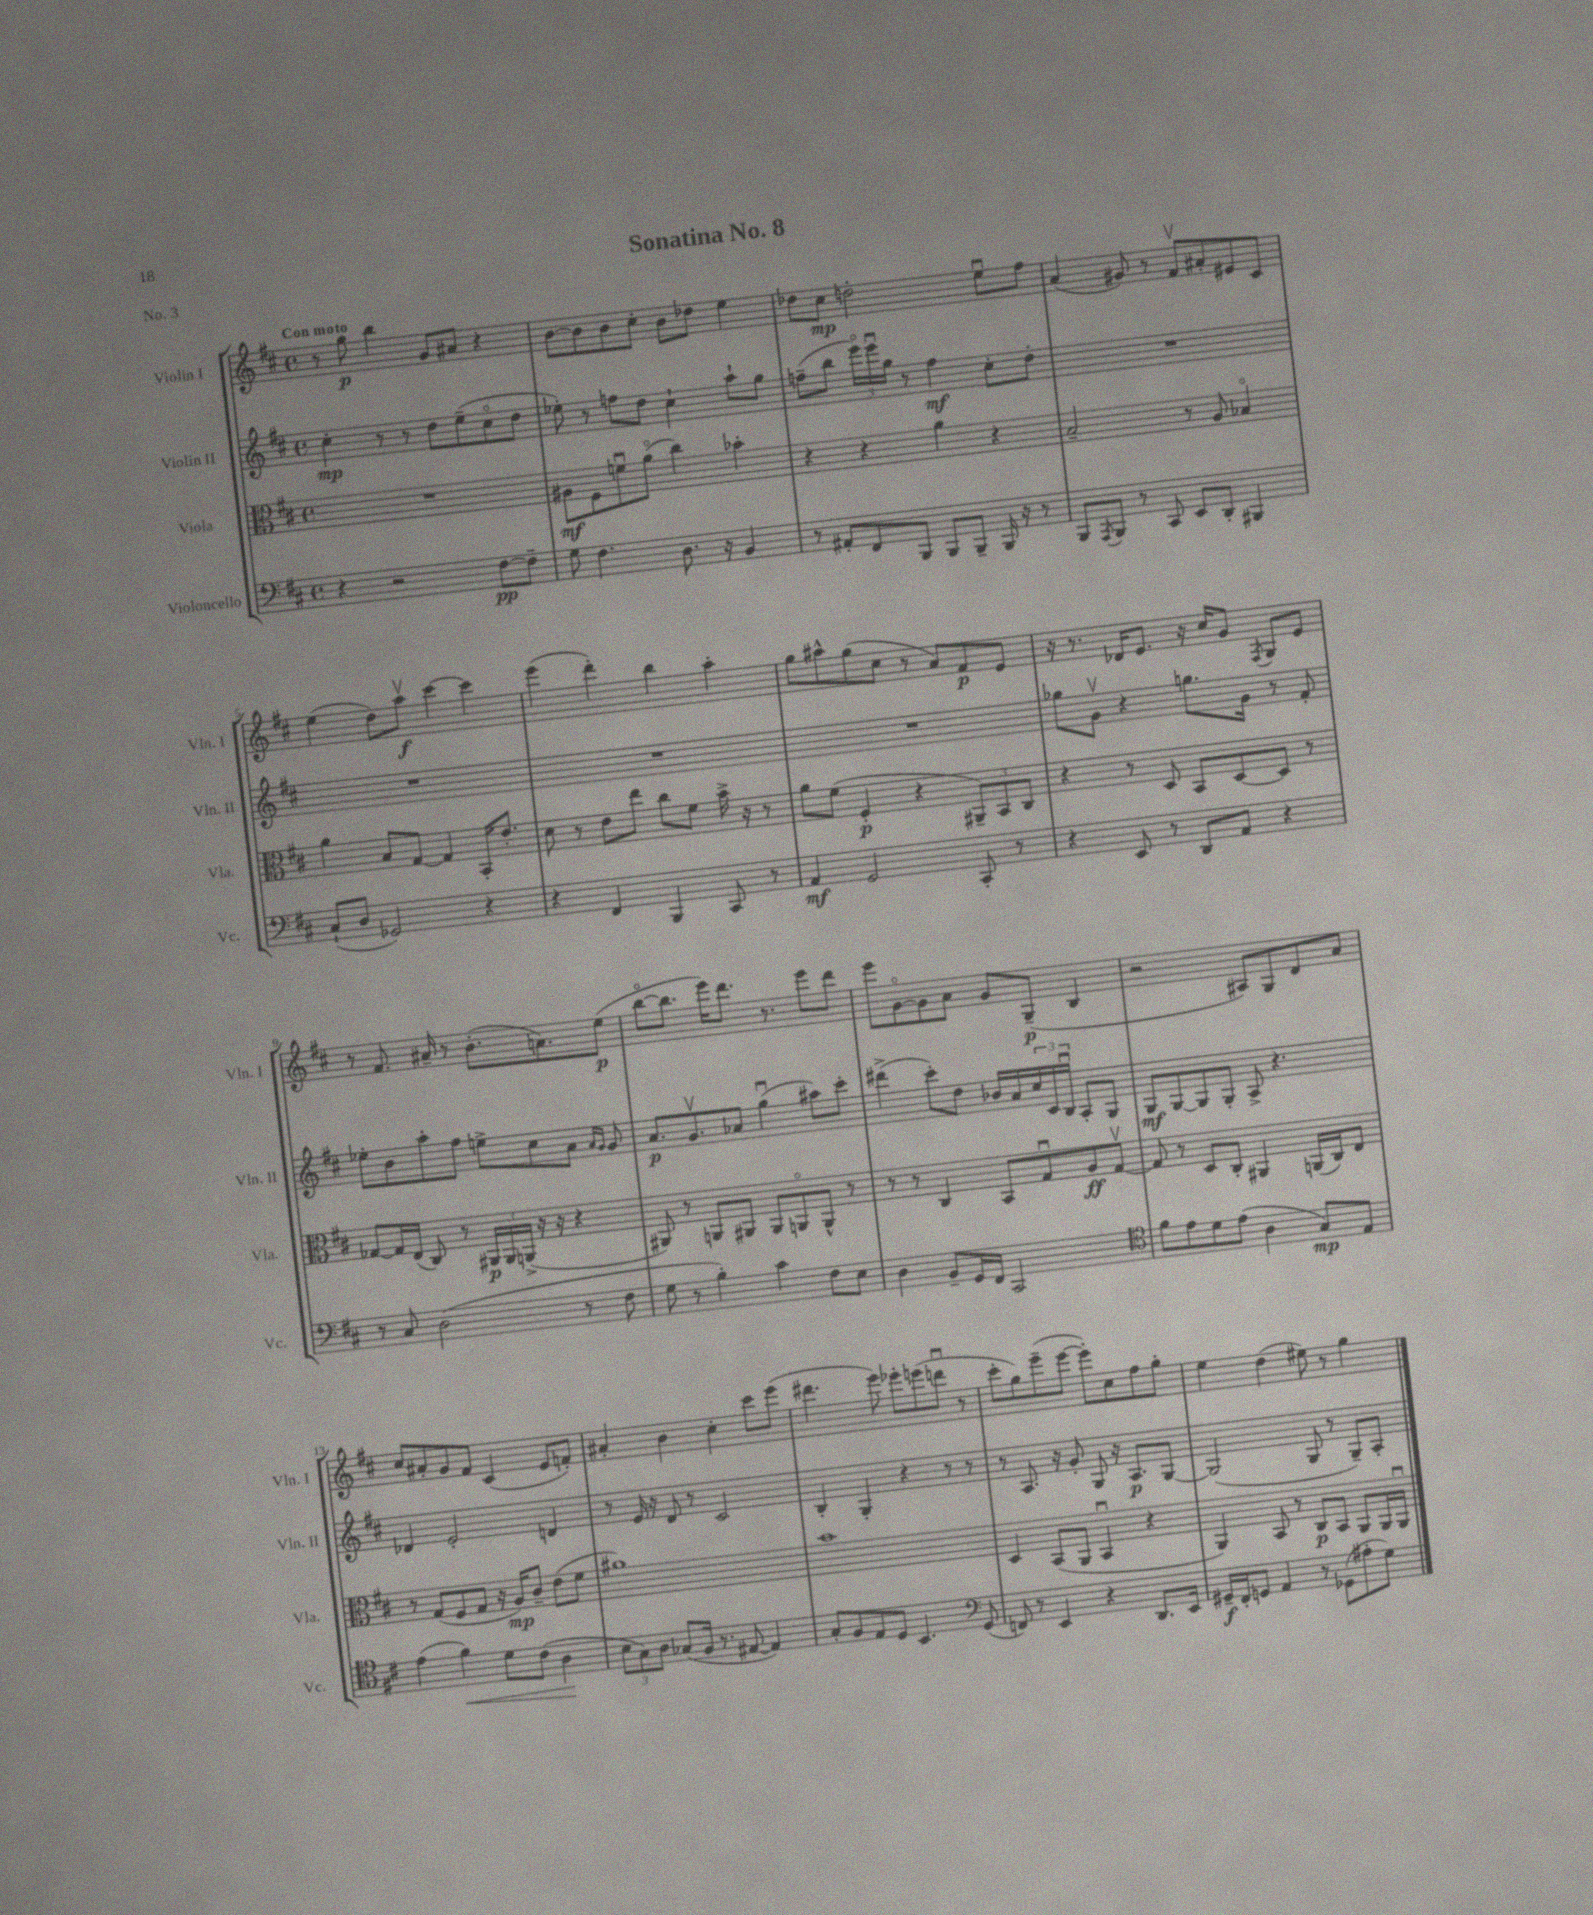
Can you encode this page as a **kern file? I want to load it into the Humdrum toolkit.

**kern	**kern	**kern	**kern
*staff4	*staff3	*staff2	*staff1
*clefF4	*clefC3	*clefG2	*clefG2
*k[f#c#]	*k[f#c#]	*k[f#c#]	*k[f#c#]
*M4/4	*M4/4	*M4/4	*M4/4
*met(c)	*met(c)	*met(c)	*met(c)
4r	1r	4cc#'	8r
.	.	.	8gg
2r	.	8r	4bb
.	.	8r	.
.	.	8dd	8g
.	.	(8ee~	8a#
[8F#	.	8cc#o	4r
8F#~]	.	8dd	.
=	=	=	=
8G	8A#	8ee-')	[8b
4.F#	8F#	8r	8b]
.	8fu	8ff	8b
.	(8ao	8dd	8cc#'
8.D	4cc#)	4cc#`	8b
.	.	.	8dd-
16r	.	.	.
4BB	4b-'	8aa`	4ee
.	.	8gg	.
=	=	=	=
8r	4r	(8ff~	8dd-
8AA#'	.	8bb	8cc#
8FF#	4r	24eeeo)	2dd'
.	.	24eeeu	.
.	.	24gg	.
8BBB	.	8r	.
8BBB	4a	4ff	.
8BBB~	.	.	.
16BBB	4r	8cc#'	8eeu
16r	.	.	.
8r	.	8dd'	8ff#
=	=	=	=
8BBB	2B~	1r	(4a
8qAAA	.	.	.
8BBB	.	.	.
8r	.	.	8g#)
8CC#	.	.	8r
8EE	8r	.	8f#v
8DD'	8A	.	8a#'
4BBB#	4B-o	.	8e#
.	.	.	8c#
=	=	=	=
(8C#`	4a	1r	(4ee
8D	.	.	.
2GG-)	8B	.	8dd)
.	[8G	.	8aav
.	4G]	.	[4ccc#
4r	16BB'	.	4ccc#]
.	8.e'	.	.
=	=	=	=
4r	8d	1r	(4eee
.	8r	.	.
4FF#	8e	.	4ddd')
.	8ee	.	.
4BBB	8cc#	.	4bb
.	8f#	.	.
8CC#	16b^	.	4aa'
.	16r	.	.
8r	8r	.	.
=	=	=	=
4AA	8a	1r	8gg
.	(8f#	.	8aa#^^
2GG	4F#'	.	(8gg
.	.	.	8cc#
.	4r	.	8r
.	.	.	8a)
8CC#'	12AA#~)	.	8f#
.	12BB	.	.
8r	.	.	8e
.	12C#	.	.
=	=	=	=
4r	4r	8gg-	16r
.	.	.	8.r
.	.	8gv	.
8EE	8r	4r	16d-
.	.	.	8.e
8r	8D	.	.
8DD	8BB	8.gg	16r
.	.	.	16cc#
8AA	[8D	.	8g
.	.	16g	.
.	.	.	8qF#
4r	8D]	8r	8G
.	8r	8f#'	8e
=	=	=	=
8r	[8G-	8ee-'	8r
8C#	16G-]	8b	8.f#
.	(16E	.	.
(2D	8C#)	8aa'	.
.	.	.	16a#~
.	8r	8ff#	8r
.	24AA#	8ee^	(8.b'
.	24AA#	.	.
.	(24AA^	.	.
.	16r	8cc#	.
.	16r	.	8.a)
8r	4r	8a	.
.	.	16qqa	.
.	.	16qqg	.
8F#	.	8g	(8ee
=	=	=	=
8G	8AA#)	8.a	[8bbo
8r	8r	.	8.bb]
.	.	8.gv	.
4B')	8AA	.	.
.	.	.	16eee)
.	8AA#	8a-	8.ddd
4c#	8AA#	(4ggu	.
.	.	.	8.r
.	8AAo	.	.
8F#	8AA^^	8aa#)	8eee
8E	8r	8ccc#'	8ddd
=	=	=	=
4D	8r	(4ddd#^	8eee
.	8r	.	[8go
8BB~	4C#	8ccc#')	8g]
16GG	.	8dd	8a
16FF#	.	.	.
2CC#	8BB	16b-	8g
.	.	16a	.
.	8Gu	24cc#	(8G~
.	.	24c#	.
.	.	24Bu	.
.	8A	8A'	4B
.	[8Gv	8G	.
=	=	=	=
*clefC4	*	*	*
8f#	8G]	8G	2r
8e	8r	[8G	.
8d	8D	8G]	.
(8e	8C#'	8G'	.
4A	4AA#	8A^	8A#)
.	.	4.r	8G
8G)	(16AA	.	8d
.	16C#)	.	.
8E	8E	.	8a
=	=	=	=
(4e	8r	4d-	8cc#
.	(8G	.	8a#'
4f#)	8F#	2e'	8g
.	8G	.	8f#
8d	16r	.	(4c#
.	16A)	.	.
(8c#	8c#~	.	.
4A	(8e	4d	8e
.	8f#	.	8f')
=	=	=	=
12B	1a#)	8r	4a#'
12G)	.	.	.
.	.	16e	.
12A	.	.	.
.	.	16r	.
(8G-	.	8d	4b
16F#	.	8r	.
8.r	.	.	.
.	.	2c#	4cc#'
[8E#	.	.	.
4E#])	.	.	8ccc#
.	.	.	(8eee
=	=	=	=
8G'	1b	4B'	4.ddd#
8F#	.	.	.
8E	.	4G'	.
8D	.	.	8eee)
4.BB	.	4r	8eee-'
.	.	.	(8eee
.	.	8r	8dddu
*clefF4	*	*	*
(8GG	.	8r	8r
=	=	=	=
8FF)	4D	8r	8ccc#'
8r	.	8.A	8gg)
4EE	(8BB	.	(8eee~
.	.	16r	.
.	8AA	8g'	[8eee
4r	4BBu	8G	8eee'])
.	.	16r	8cc#
.	.	8.A	.
8.DD	4r	.	8ff#
.	.	[8G	8gg'
16EE	.	.	.
=	=	=	=
16GG#~	4AA)	(2G]	4ee
16FF#'	.	.	.
8GG	.	.	.
4AA	8BB	.	(4dd
.	8r	.	.
8r	8C#	8G	8ee#)
(8GG-	8BB	8r	8r
8A#'	8AA	8G~)	4gg
8G)	16AA	8A'	.
.	16AAu	.	.
==	==	==	==
*-	*-	*-	*-
